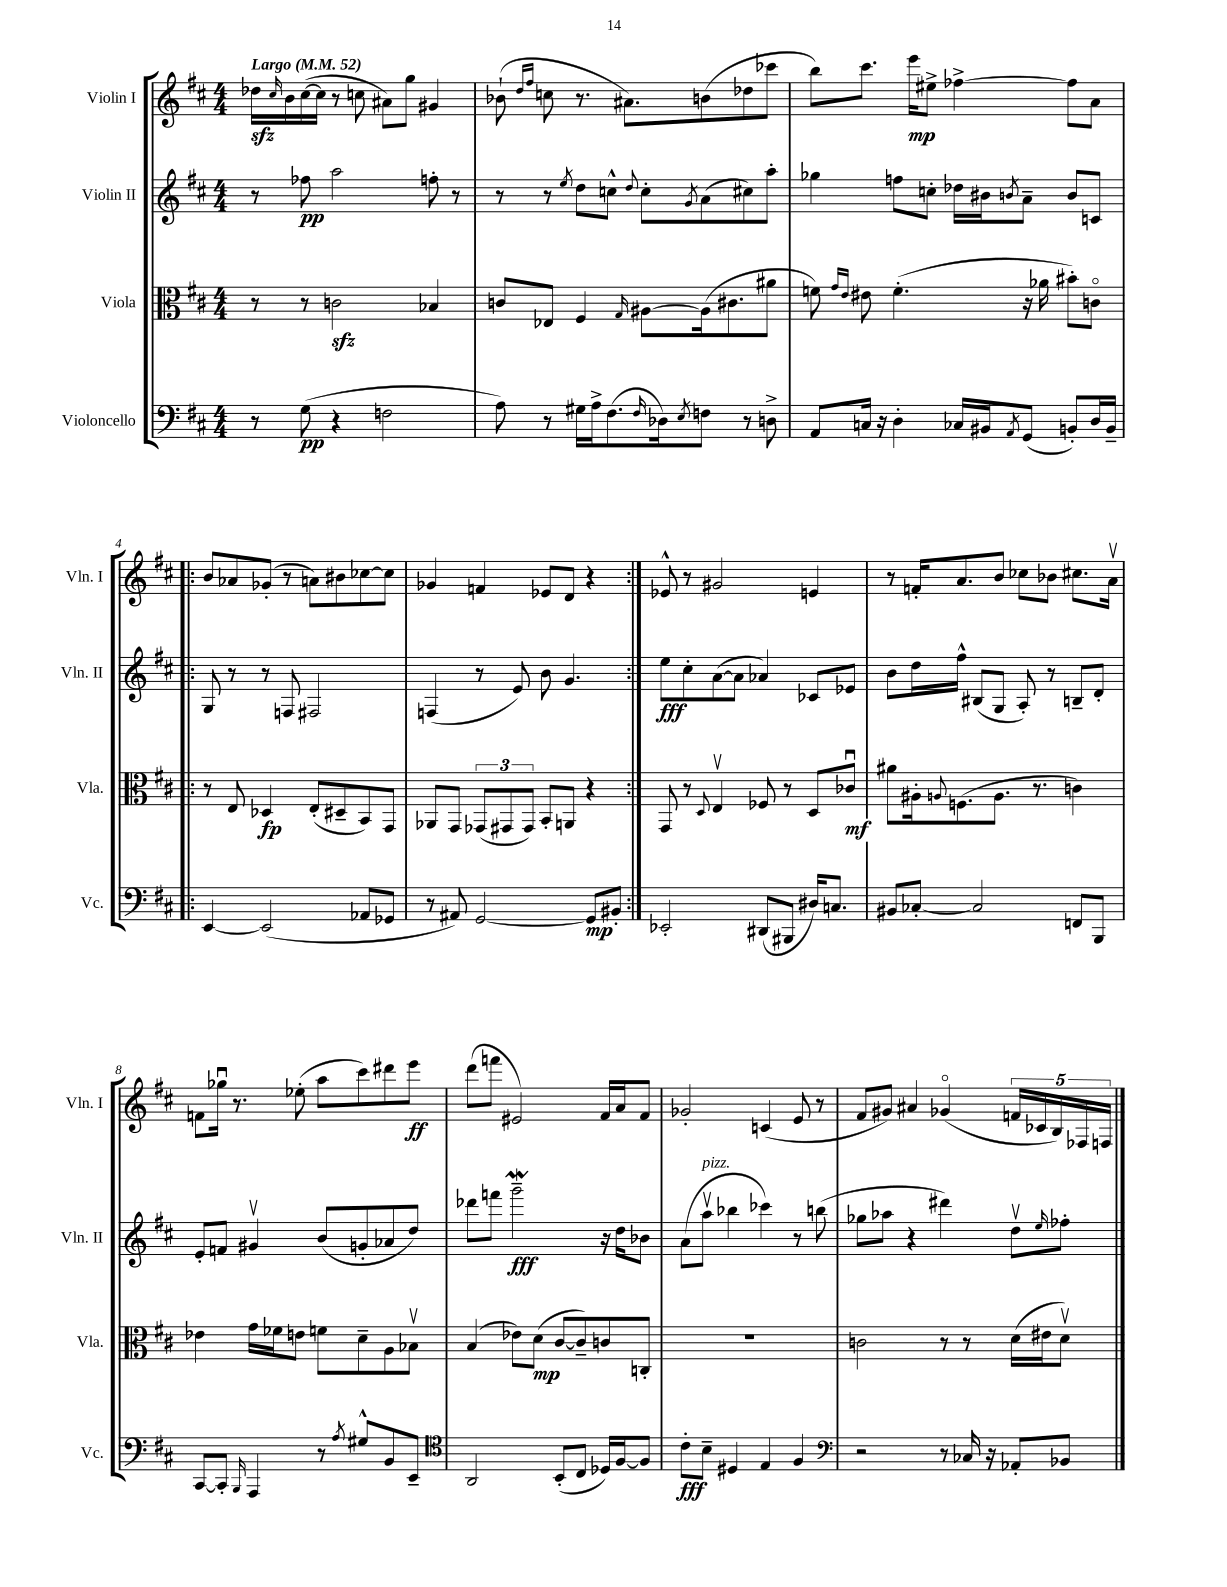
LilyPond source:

<<
\new StaffGroup <<
\new Staff = "s0" \with { instrumentName = "Violin I" shortInstrumentName = "Vln. I" } {
    \clef treble \key d \major \numericTimeSignature \time 4/4 \tempo "Largo" 4 = 52
    des''16\sfz \grace { cis''16 } b'16 cis''16~( cis''16 r8 c''8 ais'8) g''8 gis'4 |
    bes'8-!( \grace { d''16 fis''16 } c''8 r8. ais'8.) b'8( des''8 ces'''8 |
    b''8) cis'''8. e'''16\mp eis''8-> fes''4~-> fes''8 a'8 |
    \repeat volta 2 { b'8 aes'8 ges'8-.( r8 a'8) bis'8 ces''8~ ces''8 |
    ges'4 f'4 ees'8 d'8 r4 | }
    ees'8-^ r8 gis'2 e'4 |
    r8 f'16-. a'8. b'8 ces''8 bes'8 cis''8. a'16\upbow |
    f'8 ges''16\downbow r8. ees''8-.( a''8 cis'''8) dis'''8 e'''8\ff |
    d'''8( f'''8 eis'2) fis'16 a'16 fis'8 |
    ges'2-. c'4( e'8 r8 |
    fis'8 gis'8) ais'4 ges'4\flageolet( \tuplet 5/4 { f'16 ces'16 b16) fes16 f16 } \bar "|." |
}
\new Staff = "s1" \with { instrumentName = "Violin II" shortInstrumentName = "Vln. II" } {
    \clef treble \key d \major \numericTimeSignature \time 4/4
    r8 fes''8\pp a''2 f''8-. r8 |
    r8 r8 \acciaccatura { e''8 } d''8 c''8-^ \appoggiatura { d''8 } c''8-. \acciaccatura { g'8 } a'8( cis''8) a''8-. |
    ges''4 f''8 c''8-. des''16 bis'16 \acciaccatura { b'8 } a'8-- b'8 c'8 |
    \repeat volta 2 { g8 r8 r8 f8 fis2 |
    f4( r8 e'8) b'8 g'4. | }
    e''8\fff cis''8-. a'8~( a'8 aes'4) ces'8 ees'8 |
    b'8 d''16 fis''16-^ bis8( g8 a8-.) r8 b8-- d'8-. |
    e'8-. f'8 gis'4\upbow b'8( g'8-. aes'8 d''8) |
    des'''8 f'''8 g'''2--\mordent\fff r16 d''16 bes'8 |
    a'8( a''8\upbow^\markup { \italic "pizz." } bes''4 ces'''4) r8 b''8( |
    ges''8 aes''8 r4 dis'''4) d''8\upbow \grace { e''16 } fes''8-. \bar "|." |
}
\new Staff = "s2" \with { instrumentName = "Viola" shortInstrumentName = "Vla." } {
    \clef alto \key d \major \numericTimeSignature \time 4/4
    r8 r8 c'2\sfz bes4 |
    c'8 ees8 fis4 \grace { g16 } ais8~ ais16( cis'8. ais'8 |
    f'8) \grace { g'16 e'16 } eis'8 f'4.-.( r16 aes'16 bis'8-.) c'8\flageolet |
    \repeat volta 2 { r8 e8 des4\fp e8-.( dis8-- b,8) g,8 |
    aes,8 g,8 \tuplet 3/2 { ges,8( gis,8 gis,8) } b,8-. a,8 r4 | }
    g,8 r8 \appoggiatura { d8 } e4\upbow fes8 r8 d8 ces'8\downbow\mf |
    ais'8 ais16-. \appoggiatura { a8 } f8.( a8. r8. c'4) |
    ees'4 g'16 fes'16 e'8 f'8 d'8-- a8 bes8\upbow |
    b4( ees'8) d'8\mp( cis'8~ cis'8--) c'8 c8-. |
    R1 |
    c'2 r8 r8 d'16( eis'16 d'8\upbow) \bar "|." |
}
\new Staff = "s3" \with { instrumentName = "Violoncello" shortInstrumentName = "Vc." } {
    \clef bass \key d \major \numericTimeSignature \time 4/4
    r8 g8\pp( r4 f2 |
    a8) r8 gis16 a16-> fis8.( \grace { fis16 } des16) \acciaccatura { e8 } f8 r8 d8-> |
    a,8 c16 r16 d4-. ces16 bis,16 \acciaccatura { a,8 } g,8( b,8-.) d16 b,16-- |
    \repeat volta 2 { e,4~ e,2( aes,8 ges,8 |
    r8 ais,8) g,2~ g,8\mp bis,8-. | }
    ees,2-. dis,8( bis,,8 dis16) c8. |
    bis,8 ces8~-. ces2 f,8 b,,8 |
    cis,8~ cis,8-. \grace { b,,16 } a,,4 r8 \acciaccatura { a8 } gis8-^ b,8 e,8-- |
    \clef tenor a,2 b,8-.( cis8 des16) fis16~ fis8 |
    cis'8-.\fff b8-- dis4 e4 fis4 |
    \clef bass r2 r8 ces16 r16 aes,8-. bes,8 \bar "|." |
}
>>
>>
